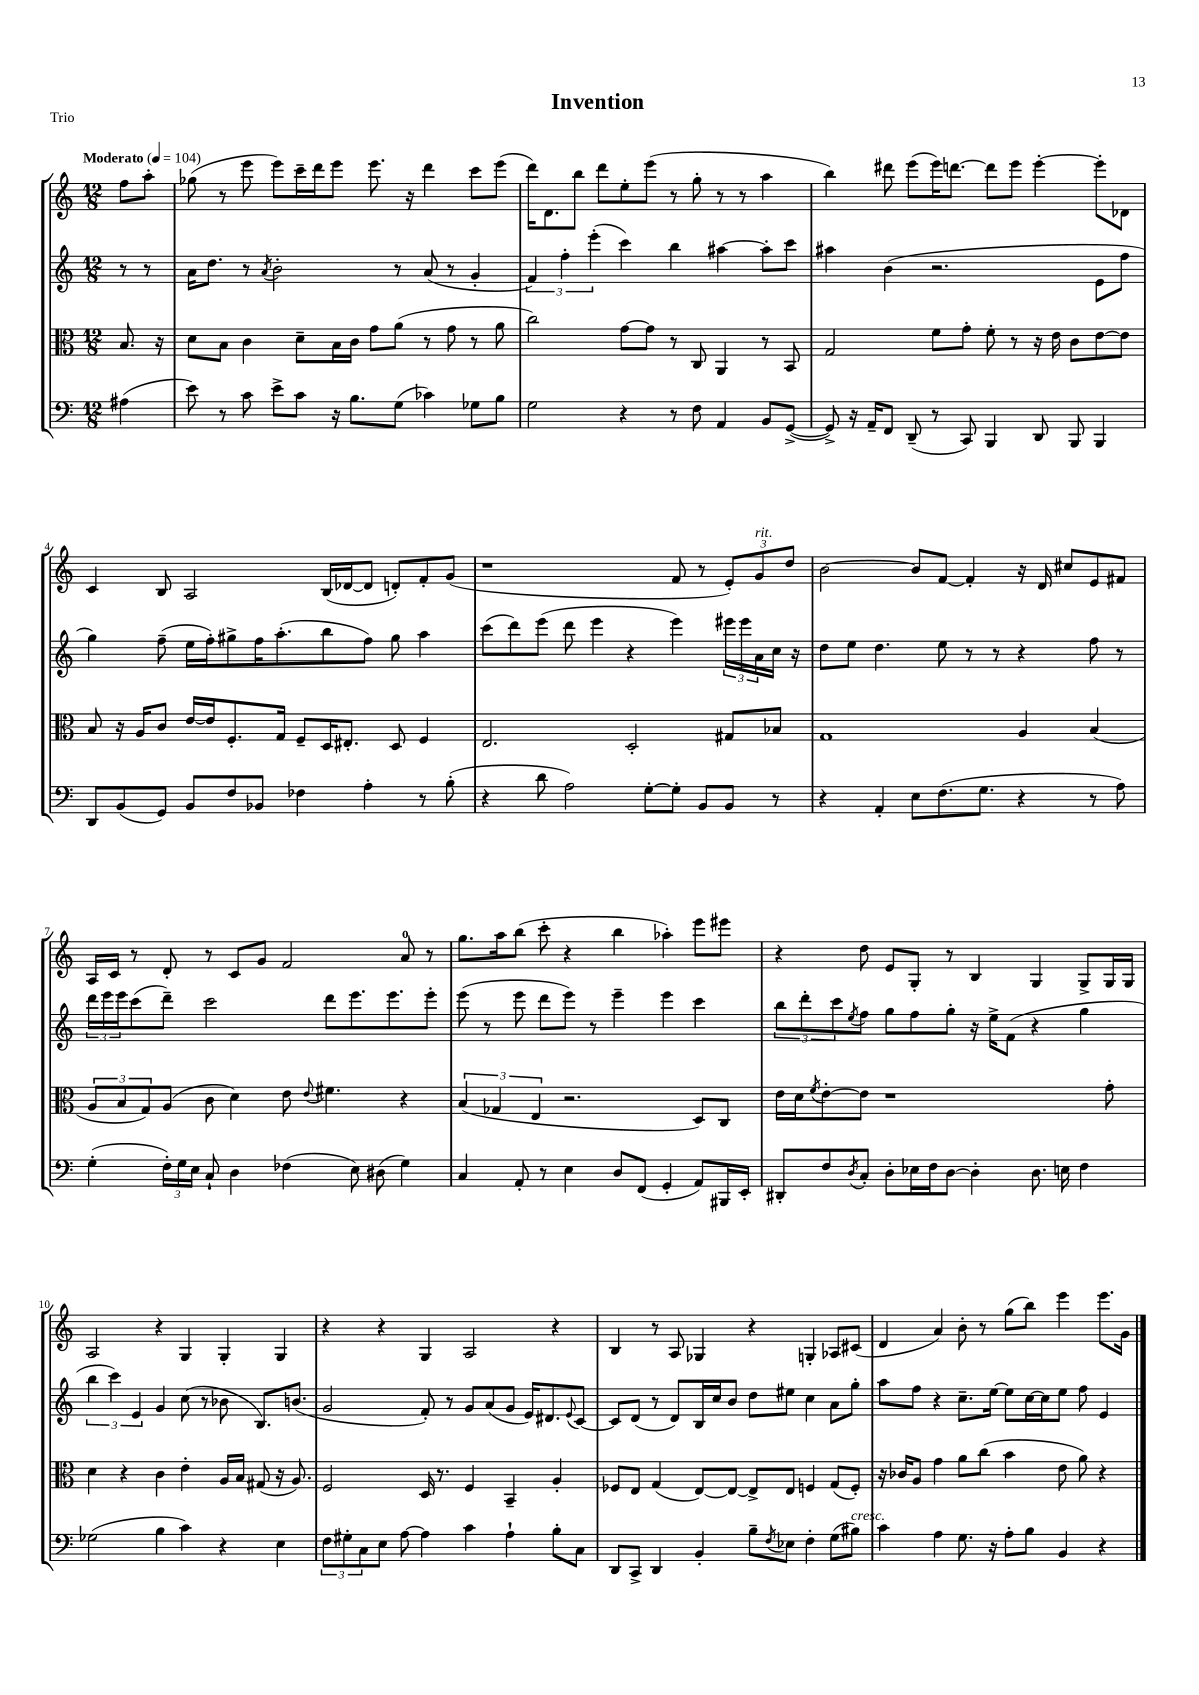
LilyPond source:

\header { title = "Invention" piece = "Trio" }
<<
\new StaffGroup <<
\new Staff = "s0" {
    \clef treble \key c \major \numericTimeSignature \time 12/8 \partial 4 \tempo "Moderato" 4 = 104
    f''8 a''8-. |
    ges''8( r8 e'''8 e'''8) c'''16-- d'''16 e'''8 e'''8. r16 d'''4 c'''8 e'''8( |
    d'''16) d'8. b''8 d'''8 e''8-. e'''8( r8 g''8-. r8 r8 a''4 |
    b''4) dis'''8 e'''8( e'''16) d'''8.~ d'''8 e'''8 e'''4~-. e'''8-. des'8 |
    c'4 b8 a2 b16( des'16~ des'8 d'8-.) f'8-. g'8( |
    r1 f'8 r8 \tuplet 3/2 { e'8-.) g'8^\markup { \italic "rit." } d''8 } |
    b'2~ b'8 f'8~ f'4-. r16 d'16 cis''8 e'8 fis'8 |
    a16 c'16 r8 d'8-. r8 c'8 g'8 f'2 a'8-0 r8 |
    g''8. a''16 b''8( c'''8-. r4 b''4 aes''4-.) e'''8 eis'''8 |
    r4 d''8 e'8 g8-. r8 b4 g4 g8-> g16 g16 |
    a2 r4 g4 g4-. g4 |
    r4 r4 g4 a2 r4 |
    b4 r8 a8 ges4 r4 g4-. aes8 cis'8( |
    d'4 a'4) b'8-. r8 g''8( b''8) e'''4 e'''8. g'16 \bar "|." |
}
\new Staff = "s1" {
    \clef treble \key c \major \numericTimeSignature \time 12/8 \partial 4
    r8 r8 |
    a'16 d''8. r8 \acciaccatura { a'8 } b'2-. r8 a'8( r8 g'4-. |
    \tuplet 3/2 { f'4) f''4-. e'''4-.( } c'''4) b''4 ais''4~ ais''8-. c'''8 |
    ais''4 b'4( r2. e'8 f''8 |
    g''4) f''8--( e''16 f''16-.) gis''8-> f''16 a''8.-.( b''8 f''8) gis''8 a''4 |
    c'''8( d'''8) e'''8( d'''8 e'''4 r4 e'''4) \tuplet 3/2 { eis'''16 eis'''16 a'16 } c''16 r16 |
    d''8 e''8 d''4. e''8 r8 r8 r4 f''8 r8 |
    \tuplet 3/2 { d'''16 e'''16 e'''16 } c'''8( d'''8--) c'''2 d'''8 e'''8. e'''8. e'''8-. |
    e'''8( r8 e'''8 d'''8 e'''8) r8 e'''4-- e'''4 c'''4 |
    \tuplet 3/2 { b''8 d'''8-. c'''8 } \acciaccatura { e''8 } f''8 g''8 f''8 g''8-. r16 e''16-> f'8( r4 g''4 |
    \tuplet 3/2 { b''4 c'''4) e'4 } g'4 c''8( r8 bes'8 b8.) b'8.( |
    g'2 f'8-.) r8 g'8 a'8( g'8 e'16) dis'8. \appoggiatura { e'8 } c'8~ |
    c'8 d'8( r8 d'8) b16 c''16 b'8 d''8 eis''8 c''4 a'8 g''8-. |
    a''8 f''8 r4 c''8.-- e''16~ e''8 c''16~ c''16 e''8 f''8 e'4 \bar "|." |
}
\new Staff = "s2" {
    \clef alto \key c \major \numericTimeSignature \time 12/8 \partial 4
    b8. r16 |
    d'8 b8 c'4 d'8-- b16 c'16 g'8 a'8( r8 g'8 r8 a'8 |
    c''2) g'8~ g'8 r8 c8 a,4 r8 b,8 |
    g2 f'8 g'8-. f'8-. r8 r16 e'16 c'8 e'8~ e'8 |
    b8 r16 a16 c'8 e'16~ e'16 f8.-. g16 f8-- d16 eis8.-. d8 f4 |
    e2. d2-. gis8 bes8 |
    g1 a4 b4( |
    \tuplet 3/2 { a8 b8 g8) } a8( c'8 d'4) e'8 \appoggiatura { e'8 } fis'4. r4 |
    \tuplet 3/2 { b4( ges4 e4 } r2. d8) c8 |
    e'16 d'16 \acciaccatura { f'8 } e'8~-. e'8 r1 g'8-. |
    d'4 r4 c'4 e'4-. a16 b16 gis8( r16 a8.) |
    f2 d16 r8. f4 b,4-- a4-. |
    fes8 e8 g4( e8~) e8~ e8-> e8 f4 g8( f8-.) |
    r16 ces'16 a8 g'4 a'8 c''8( b'4 e'8 a'8) r4 \bar "|." |
}
\new Staff = "s3" {
    \clef bass \key c \major \numericTimeSignature \time 12/8 \partial 4
    ais4( |
    e'8) r8 c'8 e'8-> c'8 r16 b8. g8( ces'4) ges8 b8 |
    g2 r4 r8 f8 a,4 b,8 g,8~->( |
    g,8->) r16 a,16-- f,8 d,8--( r8 c,8) b,,4 d,8 b,,8 b,,4 |
    d,8 b,8( g,8) b,8 f8 bes,8 fes4 a4-. r8 b8-.( |
    r4 d'8 a2) g8~-. g8-. b,8 b,8 r8 |
    r4 a,4-. e8 f8.( g8. r4 r8 a8) |
    g4-.( \tuplet 3/2 { f16-.) g16 e16 } c8-! d4 fes4( e8) dis8( g4) |
    c4 a,8-. r8 e4 d8 f,8( g,4-. a,8) bis,,16 e,16-. |
    dis,8-. f8 \acciaccatura { d8 } c8-. d8-. ees16 f16 d8~ d4-. d8. e16 f4 |
    ges2( b4 c'4) r4 e4 |
    \tuplet 3/2 { f8 gis8-. c8 } e8 a8~ a4 c'4 a4-! b8-. c8 |
    d,8 c,8-> d,4 b,4-. b8-- \acciaccatura { f8 } ees8 f4-. g8( bis8^\markup { \italic "cresc." }) |
    c'4 a4 g8. r16 a8-. b8 b,4 r4 \bar "|." |
}
>>
>>
